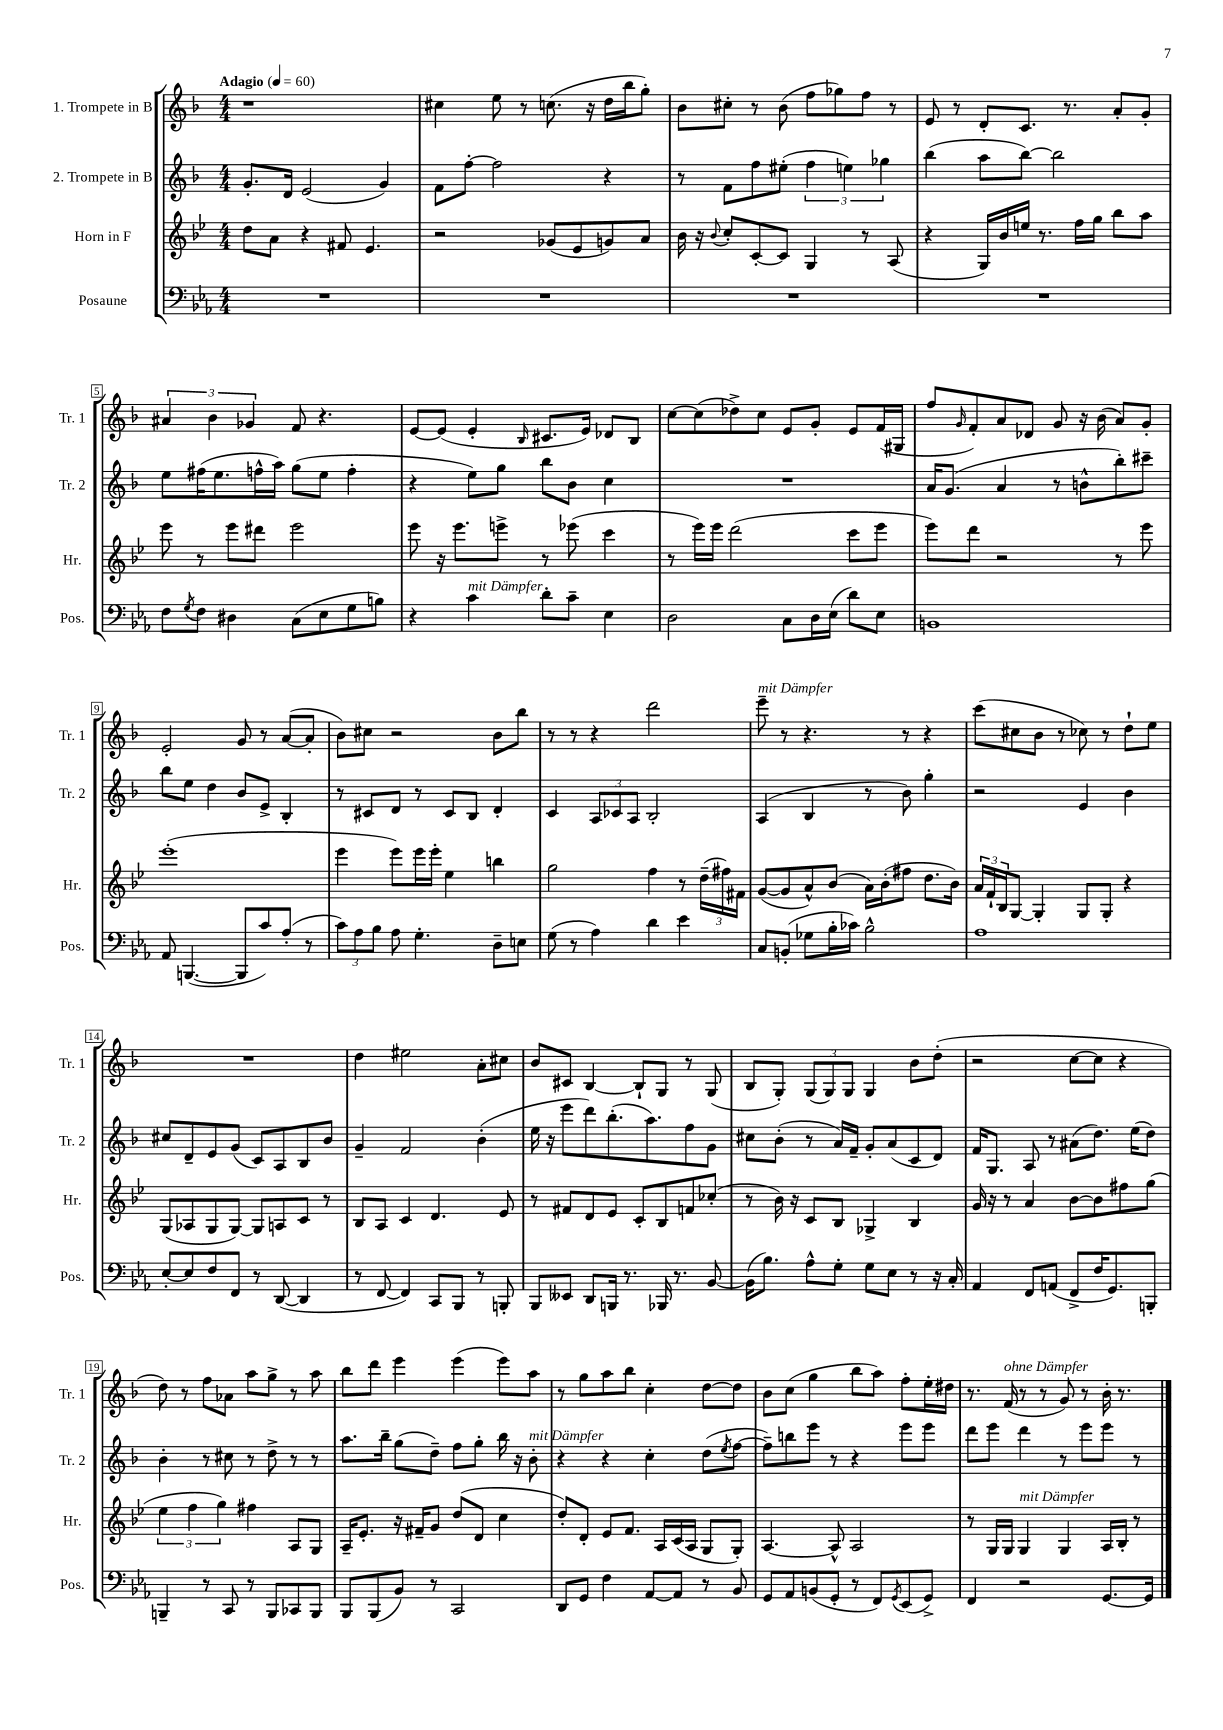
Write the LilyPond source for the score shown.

<<
\new StaffGroup <<
\new Staff = "s0" \with { instrumentName = "1. Trompete in B" shortInstrumentName = "Tr. 1" } {
    \clef treble \key f \major \numericTimeSignature \time 4/4 \tempo "Adagio" 4 = 60
    r1 |
    cis''4 e''8 r8 c''8.( r16 d''16 bes''16 g''8-.) |
    bes'8 cis''8-. r8 bes'8( f''8 ges''8) f''8 r8 |
    e'8 r8 d'8-. c'8. r8. a'8-. g'8-. |
    \tuplet 3/2 { ais'4 bes'4 ges'4 } f'8 r4. |
    e'8~ e'8( e'4-. \grace { bes16 } cis'8. e'16) des'8 bes8 |
    c''8~ c''8( des''8->) c''8 e'8 g'8-. e'8 f'16( gis16 |
    f''8 \grace { g'16 } f'8-.) a'8 des'8 g'8 r16 bes'16( a'8) g'8-. |
    e'2-. g'8 r8 a'8~( a'8-. |
    bes'8) cis''8 r2 bes'8 bes''8 |
    r8 r8 r4 d'''2 |
    e'''8--^\markup { \italic "mit Dämpfer" } r8 r4. r8 r4 |
    c'''8( cis''8 bes'8 r8 ces''8) r8 d''8-! e''8 |
    R1 |
    d''4 eis''2 a'8-. cis''8 |
    bes'8 cis'8 bes4~ bes8-! g8 r8 g8( |
    bes8 g8-.) \tuplet 3/2 { g8( g8) g8 } g4 bes'8 d''8-.( |
    r2 c''8~ c''8 r4 |
    d''8) r8 f''8 aes'8 a''8 g''8-> r8 a''8 |
    bes''8 d'''8 e'''4 e'''4( e'''8) a''8 |
    r8 g''8 a''8 bes''8 c''4-. d''8~ d''8 |
    bes'8 c''8( g''4 bes''8 a''8) f''8-. e''16-. dis''16 |
    r8. f'16^\markup { \italic "ohne Dämpfer" }( r8 r8 g'8) r8 bes'16-. r8. \bar "|." |
}
\new Staff = "s1" \with { instrumentName = "2. Trompete in B" shortInstrumentName = "Tr. 2" } {
    \clef treble \key f \major \numericTimeSignature \time 4/4
    g'8.-. d'16 e'2( g'4) |
    f'8 f''8~-. f''2 r4 |
    r8 f'8 f''8 eis''8-.( \tuplet 3/2 { f''4 e''4) ges''4 } |
    bes''4( a''8 bes''8~) bes''2 |
    e''8 fis''16( e''8. f''16-^ a''16) g''8( e''8 f''4-. |
    r4 e''8) g''8 bes''8 bes'8 c''4 |
    R1 |
    a'16 g'8.( a'4 r8 b'8-^ bes''8-.) cis'''8-- |
    bes''8 e''8 d''4 bes'8 e'8-> bes4-. |
    r8 cis'8 d'8 r8 cis'8 bes8 d'4-. |
    c'4 \tuplet 3/2 { a8 ces'8 a8 } bes2-. |
    a4( bes4 r8 bes'8) g''4-. |
    r2 e'4 bes'4 |
    cis''8 d'8-- e'8 g'8( c'8) a8 bes8 bes'8 |
    g'4-- f'2 bes'4-.( |
    e''16 r16 e'''8 d'''8) bes''8.-.( a''8.) f''8 g'8 |
    cis''8 bes'8-.( r8 a'16) f'16-- g'8-. a'8( c'8 d'8) |
    f'16 g8. a8 r8 ais'8( d''8.) e''16( d''8) |
    bes'4-. r8 cis''8 r8 d''8-> r8 r8 |
    a''8. bes''16-- g''8( d''8--) f''8 g''8-. bes''16 r16 bes'8-.^\markup { \italic "mit Dämpfer" } |
    r4 r4 c''4-. d''8( \acciaccatura { e''8 } f''8~ |
    f''8--) b''8 e'''8 r8 r4 e'''8 e'''8 |
    d'''8 e'''8 d'''4 r8 e'''8 e'''8 r8 \bar "|." |
}
\new Staff = "s2" \with { instrumentName = "Horn in F" shortInstrumentName = "Hr." } {
    \clef treble \key bes \major \numericTimeSignature \time 4/4
    d''8 a'8 r4 fis'8 ees'4. |
    r2 ges'8( ees'8 g'8) a'8 |
    bes'16 r16 \appoggiatura { bes'8 } c''8-. c'8~-. c'8 g4 r8 a8( |
    r4 g16) bes'16 e''16 r8. f''16 g''16 bes''8 a''8 |
    ees'''8 r8 ees'''8 dis'''8 ees'''2 |
    ees'''8 r16 ees'''8. e'''8-> r8 ees'''8( c'''4 |
    r8 ees'''16) ees'''16 d'''2( c'''8 ees'''8 |
    ees'''8) d'''8 r2 r8 ees'''8 |
    ees'''1-.( |
    ees'''4 ees'''8) ees'''16 ees'''16-. ees''4 b''4 |
    g''2 f''4 r8 \tuplet 3/2 { d''16--( fis''16) fis'16 } |
    g'8~( g'8 a'8-^) bes'8( a'16) bes'16-.( fis''8 d''8. bes'16) |
    \tuplet 3/2 { a'16 f'16-! bes16 } g8~ g4-. g8 g8-. r4 |
    g8( aes8 g8 g8~) g8 a8 c'8 r8 |
    bes8 a8 c'4 d'4. ees'8 |
    r8 fis'8 d'8 ees'8 c'8-. bes8 f'8 ces''8-.( |
    r8 bes'16) r16 c'8 bes8 ges4-> bes4 |
    g'16 r16 r8 a'4 bes'8~ bes'8 fis''8 g''8( |
    \tuplet 3/2 { ees''4 f''4 g''4) } fis''4 a8 g8 |
    a16-- ees'8.-. r16 fis'16-- g'8 d''8( d'8 c''4 |
    d''8-.) d'8-. ees'8 f'8. a16 c'16( a16 g8 g8-.) |
    a4.~ a8-^ a2 |
    r8 g16 g16 g4^\markup { \italic "mit Dämpfer" } g4 a16 bes16-. r8 \bar "|." |
}
\new Staff = "s3" \with { instrumentName = "Posaune" shortInstrumentName = "Pos." } {
    \clef bass \key ees \major \numericTimeSignature \time 4/4
    R1 |
    R1 |
    R1 |
    R1 |
    f8 \acciaccatura { g8 } f8 dis4 c8( ees8 g8 b8) |
    r4 c'4^\markup { \italic "mit Dämpfer" } d'8-. c'8-- ees4 |
    d2 c8 d16 ees16( d'8) ees8 |
    b,1 |
    aes,8 b,,4.~( b,,8 c'8) aes8-.( r8 |
    \tuplet 3/2 { c'8) aes8 bes8 } aes8 g4.-. d8-- e8 |
    g8( r8 aes4) d'4 ees'4 |
    c8 b,8-.( ges8 bes16-. ces'16) bes2-^ |
    aes1 |
    ees8~-. ees8 f8 f,8 r8 d,8~( d,4 |
    r8 f,8~ f,4) c,8 bes,,8 r8 b,,8-. |
    bes,,8 eeses,8 d,8 b,,16 r8. bes,,16 r8. bes,8~ |
    bes,16( bes8.) aes8-^ g8-. g8 ees8 r8 r16 c16-. |
    aes,4 f,8 a,8( f,8-> f16 g,8.) b,,8-. |
    b,,4-- r8 c,8 r8 b,,8 ces,8 b,,8 |
    bes,,8 bes,,8( bes,8) r8 c,2 |
    d,8 g,8 f4 aes,8~ aes,8 r8 bes,8 |
    g,8 aes,8 b,8( g,8-. r8 f,8) \acciaccatura { g,8 } ees,8( g,8->) |
    f,4 r2 g,8.~ g,16 \bar "|." |
}
>>
>>
\layout { \context { \Score \override BarNumber.stencil = #(make-stencil-boxer 0.1 0.3 ly:text-interface::print) } }
